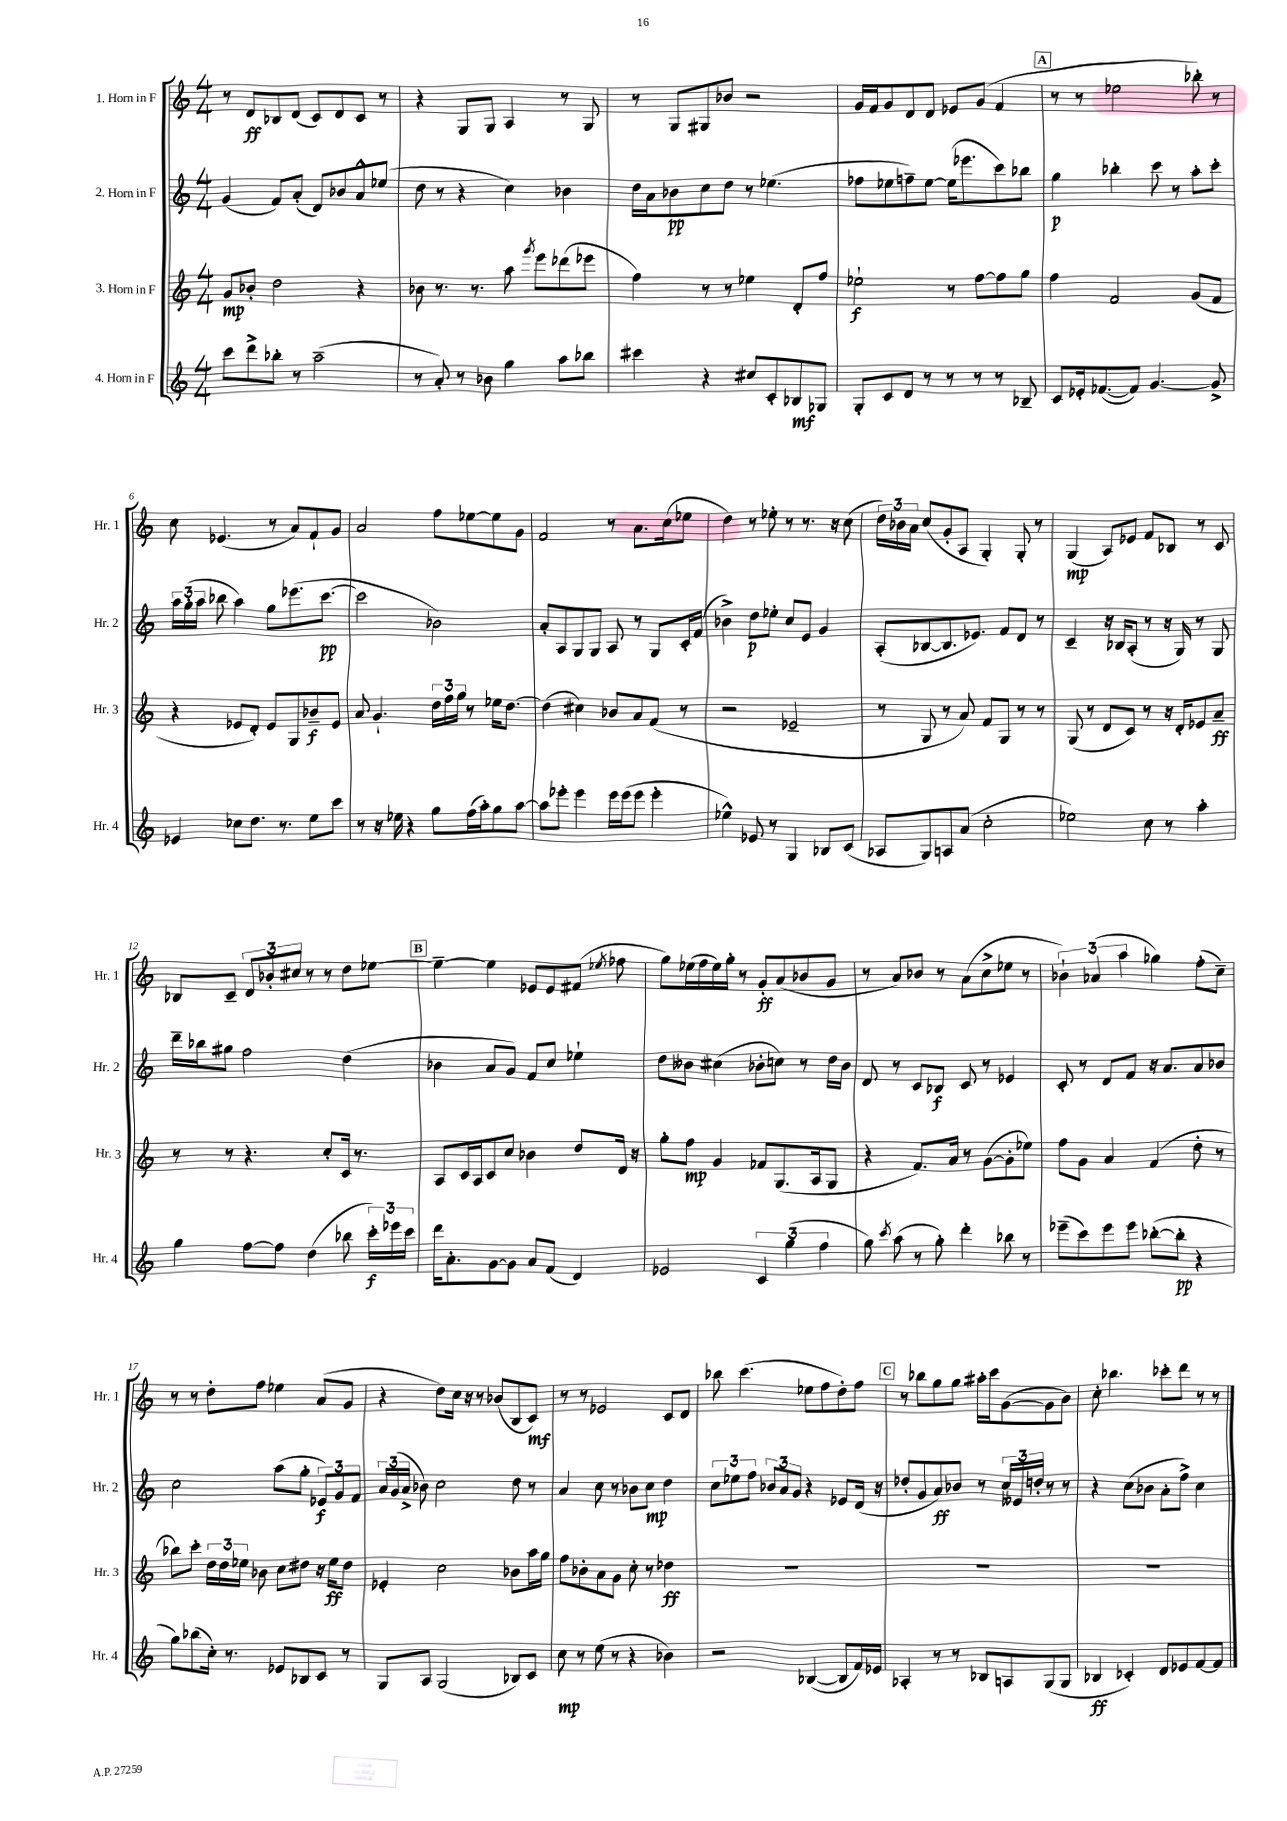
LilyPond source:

<<
\new StaffGroup <<
\new Staff = "s0" \with { instrumentName = "1. Horn in F" shortInstrumentName = "Hr. 1" } {
    \clef treble \key c \major \numericTimeSignature \time 4/4
    \autoBeamOff r8 d'8[\ff bes8 d'8]( c'8[) d'8 c'8] r8 |
    r4 g8[ g8] a4 r8 g8 |
    r8 g8[ gis8 bes'8] r2 |
    g'16[ f'16 g'8 d'8 d'8] ees'8[ g'8]( f'4 |
    \mark \markup { \box "A" } r8 r8 ees''2 bes''8-.) r8 |
    c''8 ees'4.( r8 a'8[) f'8-! g'8] |
    a'2 f''8[ ees''8~ ees''8 g'8] |
    f'2 r8 a'8.[ c''16( ees''8] |
    d''4) r8 ees''8-. r8 r8. r16 c''8( |
    \tuplet 3/2 { d''16[) bes'16 a'16] } c''8[( g'8-. a8] g4-.) g8-. r8 |
    g4\mp( a8[) ees'8] f'8[ bes8] r8 c'8 |
    bes8[ c'8]-- \tuplet 3/2 { d'8[ bes'8-. cis''8] } r8 r8 d''8[ ees''8]~ |
    \mark \markup { \box "B" } ees''4~-- ees''4 ees'8[ ees'8 fis'8]( \acciaccatura { ees''8 } fes''8 |
    g''8[) ees''16( f''16 ees''16) g''16]-. r8 g'8[-.\ff a'8( bes'8 g'8] |
    r8 a'8[) bes'8] r8 a'8[( c''8-> ees''8] r8 |
    \tuplet 3/2 { bes'4-!) aes'4( a''4 } ges''4) f''8[-.( c''8]--) |
    r8 r8 d''8[-. f''8] ees''4 a'8[( g'8] |
    r4 d''8[) c''16] r16 r8 bes'8[( b8 c'8]\mf) |
    r8 r8 ees'2 c'8[ d'8] |
    bes''8 c'''4.( ees''8[ f''8 d''8-.) f''8] |
    \mark \markup { \box "C" } r8 bes''8[ g''8 g''8] ais''16[-. c'''16 g'8~( g'8 b'8]) |
    c''8-. bes''4. ces'''8[-. d'''8] r8 r8 \bar "|." |
}
\new Staff = "s1" \with { instrumentName = "2. Horn in F" shortInstrumentName = "Hr. 2" } {
    \clef treble \key c \major \numericTimeSignature \time 4/4
    \autoBeamOff g'4( f'8[) a'8]-.( d'8[) bes'8 a'8-^ ees''8]( |
    d''8 r8 r4 c''4) bes'4 |
    d''16[ a'16 bes'8\pp c''8 d''8] r8 ees''4.( |
    fes''8[ ees''8 f''8--) ees''8]~ ees''16[( ees'''8. c'''8) bes''8] |
    \mark \markup { \box "A" } g''4\p bes''4-. c'''8 r8 a''8[-. c'''8]-. |
    \tuplet 3/2 { a''16[ g''16-.( a''16] } bes''8 a''4) g''8[ ees'''8.( c'''8.]~\pp |
    c'''2 bes'2) |
    a'8[-. a8 g8 g8] a8 r8 g8[ c'16-. f'16]( |
    bes'4->) d''8[\p ees''8]-. c''8[ e'8] g'4 |
    a8[-.( bes8~ bes8. ees'8.]) f'8[ d'8] r8 |
    c'4-- r16 bes16[ a8]-.( r8 r16 g16) r8 g8 |
    d'''16[-- bes''16 gis''8] f''2 d''4( |
    \mark \markup { \box "B" } bes'4 a'8[ g'8]) f'8[ c''8] ees''4-! |
    d''8[ beses'8] cis''4( bes'8[-. c''8]) r8 d''16[ bes'16] |
    d'8 r8 c'8[ bes8]\f c'8 r8 ees'4 |
    c'8-. r8 d'8[ f'8] r16 a'8.[ a'8 bes'8] |
    c''2 a''8[( g''8]-. \tuplet 3/2 { ees'8[\f) g'8 f'8] } |
    \tuplet 3/2 { a'16[ g'16( a'16]-> } bes'8) c''2 d''8 r8 |
    a'4 c''8 r8 bes'8[ c''8]\mp d''4 |
    \tuplet 3/2 { c''8[ ees''8 f''8] } \tuplet 3/2 { bes'8[ a'8 g'8] } r4 ees'8[ d'16]( r16 |
    \mark \markup { \box "C" } des''8[-. g'8 a'8\ff) bes'8] r8 \tuplet 3/2 { c''16[ eeses'16 d''16]-. } r8 r8 |
    r4 c''8[( bes'8] a'8[-. f''8]->) c''4 \bar "|." |
}
\new Staff = "s2" \with { instrumentName = "3. Horn in F" shortInstrumentName = "Hr. 3" } {
    \clef treble \key c \major \numericTimeSignature \time 4/4
    \autoBeamOff g'8[\mp bes'8]-. d''2 r4 |
    bes'8 r8. r8. a''8 \acciaccatura { g'''8 } e'''8[ des'''8( ees'''8] |
    f''4) r8 r8 ees''4 d'8[-. f''8] |
    ees''2-!\f r8 f''8[~ f''8 g''8] |
    \mark \markup { \box "A" } f''4 f'2 g'8[( f'8] |
    r4 ees'8[ d'8]-.) ees'8[ g8 bes'8--\f ees'8] |
    a'8 g'4.-! \tuplet 3/2 { d''16[ f''16 g''16] } r8 ees''16[ d''8.]~ |
    d''4( cis''4) bes'8[ a'8 f'8]( r8 |
    r2 ees'2-- |
    r8 g8 r8 a'8) f'8[ g8] r8 r8 |
    g8( r8 d'8[ c'8]) r8 r16 d'16[-. ees'8 a'8]--\ff |
    r8 r8 r4. c''8[-. c'16] r8. |
    \mark \markup { \box "B" } a8[ c'16 a16 c'8 c''8] bes'4 d''8[ d'16] r16 |
    g''8[-. f''8]\mp g'4 fes'8[ g8.( a16 g8] |
    r4 f'8.[) a'16] r8 g'8[~( g'8-. ees''8]) |
    f''8[ g'8] a'4 f'4( d''8-. r8 |
    bes''8[) c'''8]-. \tuplet 3/2 { d''16[ d''16 ees''16] } bes'8 c''8[ dis''8] r16 ees''16[\ff dis''8] |
    ees'4-. c''2 bes'8[ a''16 g''16] |
    f''8[ bes'8-. a'8 g'8] c''8-. r8 des''4\ff |
    R1 |
    \mark \markup { \box "C" } R1 |
    R1 \bar "|." |
}
\new Staff = "s3" \with { instrumentName = "4. Horn in F" shortInstrumentName = "Hr. 4" } {
    \clef treble \key c \major \numericTimeSignature \time 4/4
    \autoBeamOff c'''8[ d'''8-> bes''8]-. r8 a''2--( |
    r8 a'8-.) r8 bes'8 g''4 a''8[ bes''8] |
    cis'''4 r4 cis''8[ c'8-. bes8\mf ges8] |
    g8[-. c'8 d'8] r8 r8 r8 r8 bes8-- |
    \mark \markup { \box "A" } c'8[ ees'16-. fes'8.~( fes'8]) g'4.~ g'8-> |
    ees'4 ces''8[ d''8.] r8. e''8[ c'''8] |
    r8 r16 ees''16 r4 g''8[ f''16( a''16-.) g''8 a''8]~ |
    a''8[ ees'''8]-. ees'''4 ees'''16[ ees'''16( ees'''8] ees'''4-. |
    ees''4-^) ees'8 r8 g4 bes8[ c'8]( |
    aes8[ g8) a8 a'8]( c''2-. |
    ees''2) c''8 r8 a''4-. |
    g''4 f''8[~ f''8] d''4( bes''8 \tuplet 3/2 { c'''16[-.\f) ees'''16 c'''16] } |
    \mark \markup { \box "B" } d'''16[ a'8.-. g'8~ g'8] a'8[ f'8]( d'4) |
    ees'2 \tuplet 3/2 { c'4 g''4( f''4 } |
    g''8) \acciaccatura { c'''8 } a''8( r8 g''8-.) d'''4-. bes''8 r8 |
    ees'''8[--( c'''8) ees'''8 ees'''8] bes''8[~-.( bes''8]-.\pp r4 |
    g''8[) bes''8( c''16]-.) r8. ees'8[ bes8 c'8] r8 |
    g8[ a8] g2( bes8[) c'8] |
    c''8\mp r8 e''8( r8 r4 bes'4) |
    r2 bes4~( bes8[ f'16) ees'16] |
    \mark \markup { \box "C" } aes4-. r8 r8 bes8[ a8 g8( g8] |
    bes4\ff ces'4-.) d'8[ ees'8 f'8~ f'8] \bar "|." |
}
>>
>>
